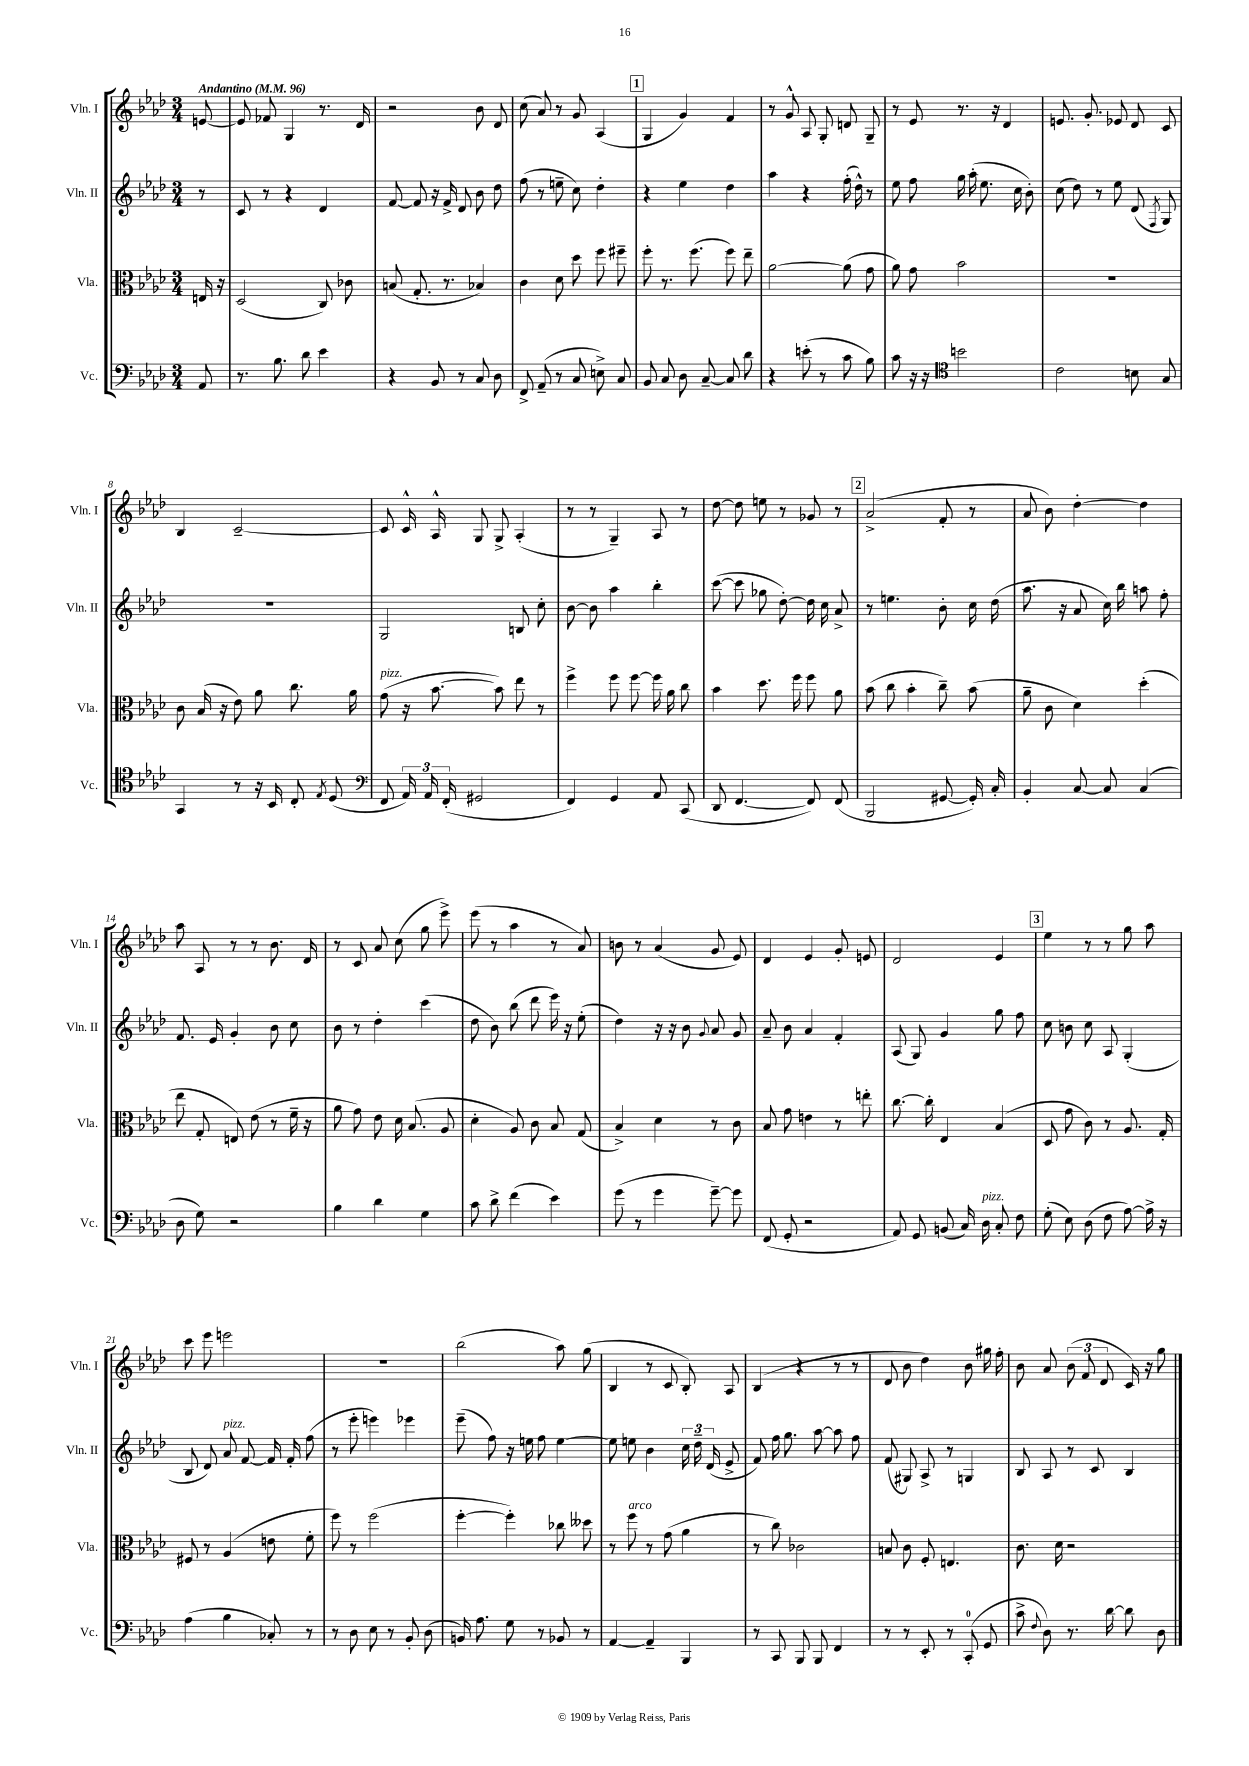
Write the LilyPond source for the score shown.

<<
\new StaffGroup <<
\new Staff = "s0" \with { instrumentName = "Vln. I" shortInstrumentName = "Vln. I" } {
    \clef treble \key aes \major \numericTimeSignature \time 3/4 \partial 8 \tempo "Andantino" 4 = 96
    \autoBeamOff e'8~ |
    e'8 fes'8 g4 r8. des'16 |
    r2 bes'8 des'8 |
    c''8( aes'8) r8 g'8 aes4( |
    \mark \markup { \box "1" } g4 g'4) f'4 |
    r8 g'8-^ aes8 g8-. d'8 g8-- |
    r8 ees'8 r8. r16 des'4 |
    e'8. g'8.-. ees'8 des'8 c'8 |
    bes4 c'2~-- |
    c'8 c'16-^ aes16-^ g8 g8-> aes4-.( |
    r8 r8 g4--) aes8 r8 |
    des''8~ des''8 e''8 r8 ges'8 r8 |
    \mark \markup { \box "2" } aes'2->( f'8-. r8 |
    aes'8 bes'8) des''4~-. des''4 |
    aes''8 aes8 r8 r8 bes'8. des'16 |
    r8 c'8 aes'8 c''8( g''8 ees'''8->) |
    ees'''8( r8 aes''4 r8 aes'8) |
    b'8 r8 aes'4( g'8 ees'8) |
    des'4 ees'4 g'8-. e'8 |
    des'2 ees'4 |
    \mark \markup { \box "3" } ees''4 r8 r8 g''8 aes''8 |
    c'''8 ees'''8 e'''2 |
    R2. |
    bes''2( aes''8) g''8( |
    bes4 r8 c'8 bes8-.) aes8 |
    bes4( r4 r8 r8 |
    des'8 bes'8 des''4) bes'8 gis''16 f''16-. |
    bes'8 aes'8 \tuplet 3/2 { bes'8( f'8 des'8 } c'16) r16 g''8 \bar "|." |
}
\new Staff = "s1" \with { instrumentName = "Vln. II" shortInstrumentName = "Vln. II" } {
    \clef treble \key aes \major \numericTimeSignature \time 3/4 \partial 8
    \autoBeamOff r8 |
    c'8 r8 r4 des'4 |
    f'8~ f'8 r16 f'16-> des'8 bes'8 des''8 |
    f''8( r8 e''8-- c''8) des''4-. |
    \mark \markup { \box "1" } r4 ees''4 des''4 |
    aes''4 r4 f''16-.( des''16-^) r8 |
    ees''8 f''8 g''16 aes''16-.( ees''8. c''16 bes'8-.) |
    c''8( des''8) r8 ees''8 des'8( \acciaccatura { f8 } g8) |
    R2. |
    g2 b8 c''8-. |
    bes'8~ bes'8 aes''4 bes''4-. |
    c'''8~( c'''8 ges''8 des''8~-.) des''16 c''16 aes'8-> |
    \mark \markup { \box "2" } r8 e''4. bes'8-. c''16 des''16( |
    aes''8. r16 aes'8 c''16) bes''16 a''8 f''8-. |
    f'8. ees'16 g'4-. bes'8 c''8 |
    bes'8 r8 des''4-. c'''4( |
    des''8 bes'8) bes''8( des'''8 ees'''16) r16 ees''8-.( |
    des''4) r16 r16 bes'8 \appoggiatura { g'8 } aes'8 g'8 |
    aes'8-- bes'8 aes'4 f'4-. |
    aes8( g8) g'4 g''8 f''8 |
    \mark \markup { \box "3" } c''8 b'8 c''8 aes8 g4-.( |
    bes8 des'8) aes'8^\markup { \italic "pizz." } f'8~ f'16 f'16-. f''8( |
    r8 ees'''8-. e'''4) ees'''4 |
    ees'''8--( f''8) r16 e''16 f''8 e''4~ |
    e''8 e''8 bes'4 \tuplet 3/2 { c''16 des''16-- des'16( } ees'8-> |
    f'8) f''16 g''8. aes''8~ aes''8 f''8 |
    f'8( gis8) aes8-> r8 g4 |
    bes8 aes8 r8 c'8 bes4 \bar "|." |
}
\new Staff = "s2" \with { instrumentName = "Vla." shortInstrumentName = "Vla." } {
    \clef alto \key aes \major \numericTimeSignature \time 3/4 \partial 8
    \autoBeamOff e16 r16 |
    des2( c8) ces'8 |
    b8( g8.-. r8. bes4) |
    c'4 des'8 des''8 f''8 fis''8-- |
    \mark \markup { \box "1" } f''8-. r8. f''8.( f''8) ees''8-- |
    aes'2~ aes'8( g'8 |
    aes'8) g'8 bes'2 |
    R2. |
    c'8 bes16( r16 ees'8) aes'8 c''8. aes'16 |
    g'8^\markup { \italic "pizz." }( r16 bes'8.~ bes'8) ees''8 r8 |
    f''4-> f''8 f''8~ f''16 aes'16 c''8 |
    bes'4 des''8. f''16 f''8 aes'8 |
    \mark \markup { \box "2" } bes'8( c''8 bes'4-. c''8--) bes'8( |
    aes'8-- c'8 des'4) des''4-.( |
    ees''8 g8-. e8) ees'8( r8 f'16-- r16 |
    aes'8 g'8) ees'8 des'16 bes8.( aes8 |
    des'4-. aes8) c'8 bes8 g8( |
    bes4->) des'4 r8 c'8 |
    bes8 g'8 e'4 r8 e''8-. |
    c''8.~ c''16-. ees4 bes4( |
    \mark \markup { \box "3" } des8 g'8 c'8) r8 aes8. g16-. |
    fis8 r8 aes4( e'8 f'8-. |
    f''8) r8 f''2( |
    f''4~-. f''4-.) ces''8 deses''8 |
    r8 f''8^\markup { \italic "arco" } r8 g'8( aes'4 |
    r8 c''8) ces'2 |
    b8 c'8 f8-. e4. |
    c'8. des'16 r2 \bar "|." |
}
\new Staff = "s3" \with { instrumentName = "Vc." shortInstrumentName = "Vc." } {
    \clef bass \key aes \major \numericTimeSignature \time 3/4 \partial 8
    \autoBeamOff aes,8 |
    r8. bes8. des'8 ees'4 |
    r4 bes,8 r8 c8 des8 |
    f,8-> aes,8--( r8 c8 e8->) c8 |
    \mark \markup { \box "1" } bes,8 c8 des8 c8~-- c8 des'8 |
    r4 e'8-.( r8 c'8 bes8) |
    c'8 r16 r16 \clef tenor b'2 |
    c'2 b8 g8 |
    g,4 r8 r16 bes,16 c8-. \acciaccatura { ees8 } des8( |
    \clef bass f,8 \tuplet 3/2 { aes,16) aes,16 f,16-.( } gis,2 |
    f,4) g,4 aes,8 c,8( |
    des,8 f,4.~ f,8) f,8( |
    \mark \markup { \box "2" } bes,,2 gis,8~ gis,16-.) c16-. |
    bes,4-. c8~ c8 c4( |
    des8 g8) r2 |
    bes4 des'4 g4 |
    c'8 des'8-> f'4( ees'4) |
    g'8( r8 g'4 g'8~--) g'8 |
    f,8( g,8-. r2 |
    aes,8) g,8 b,8( c16) des16^\markup { \italic "pizz." } c8-. f8 |
    \mark \markup { \box "3" } g8-.( ees8) des8( f8 aes8~) aes16-> r16 |
    aes4( bes4 ces8-.) r8 |
    r8 des8 ees8 r8 bes,8-. des8( |
    b,16) aes8. g8 r8 bes,8 r8 |
    aes,4~ aes,4-- bes,,4 |
    r8 c,8 bes,,8 bes,,8 f,4 |
    r8 r8 ees,8-. r8 c,8-0-.( g,8 |
    c'8-> \appoggiatura { f8 } des8) r8. des'16~ des'8 des8 \bar "|." |
}
>>
>>
